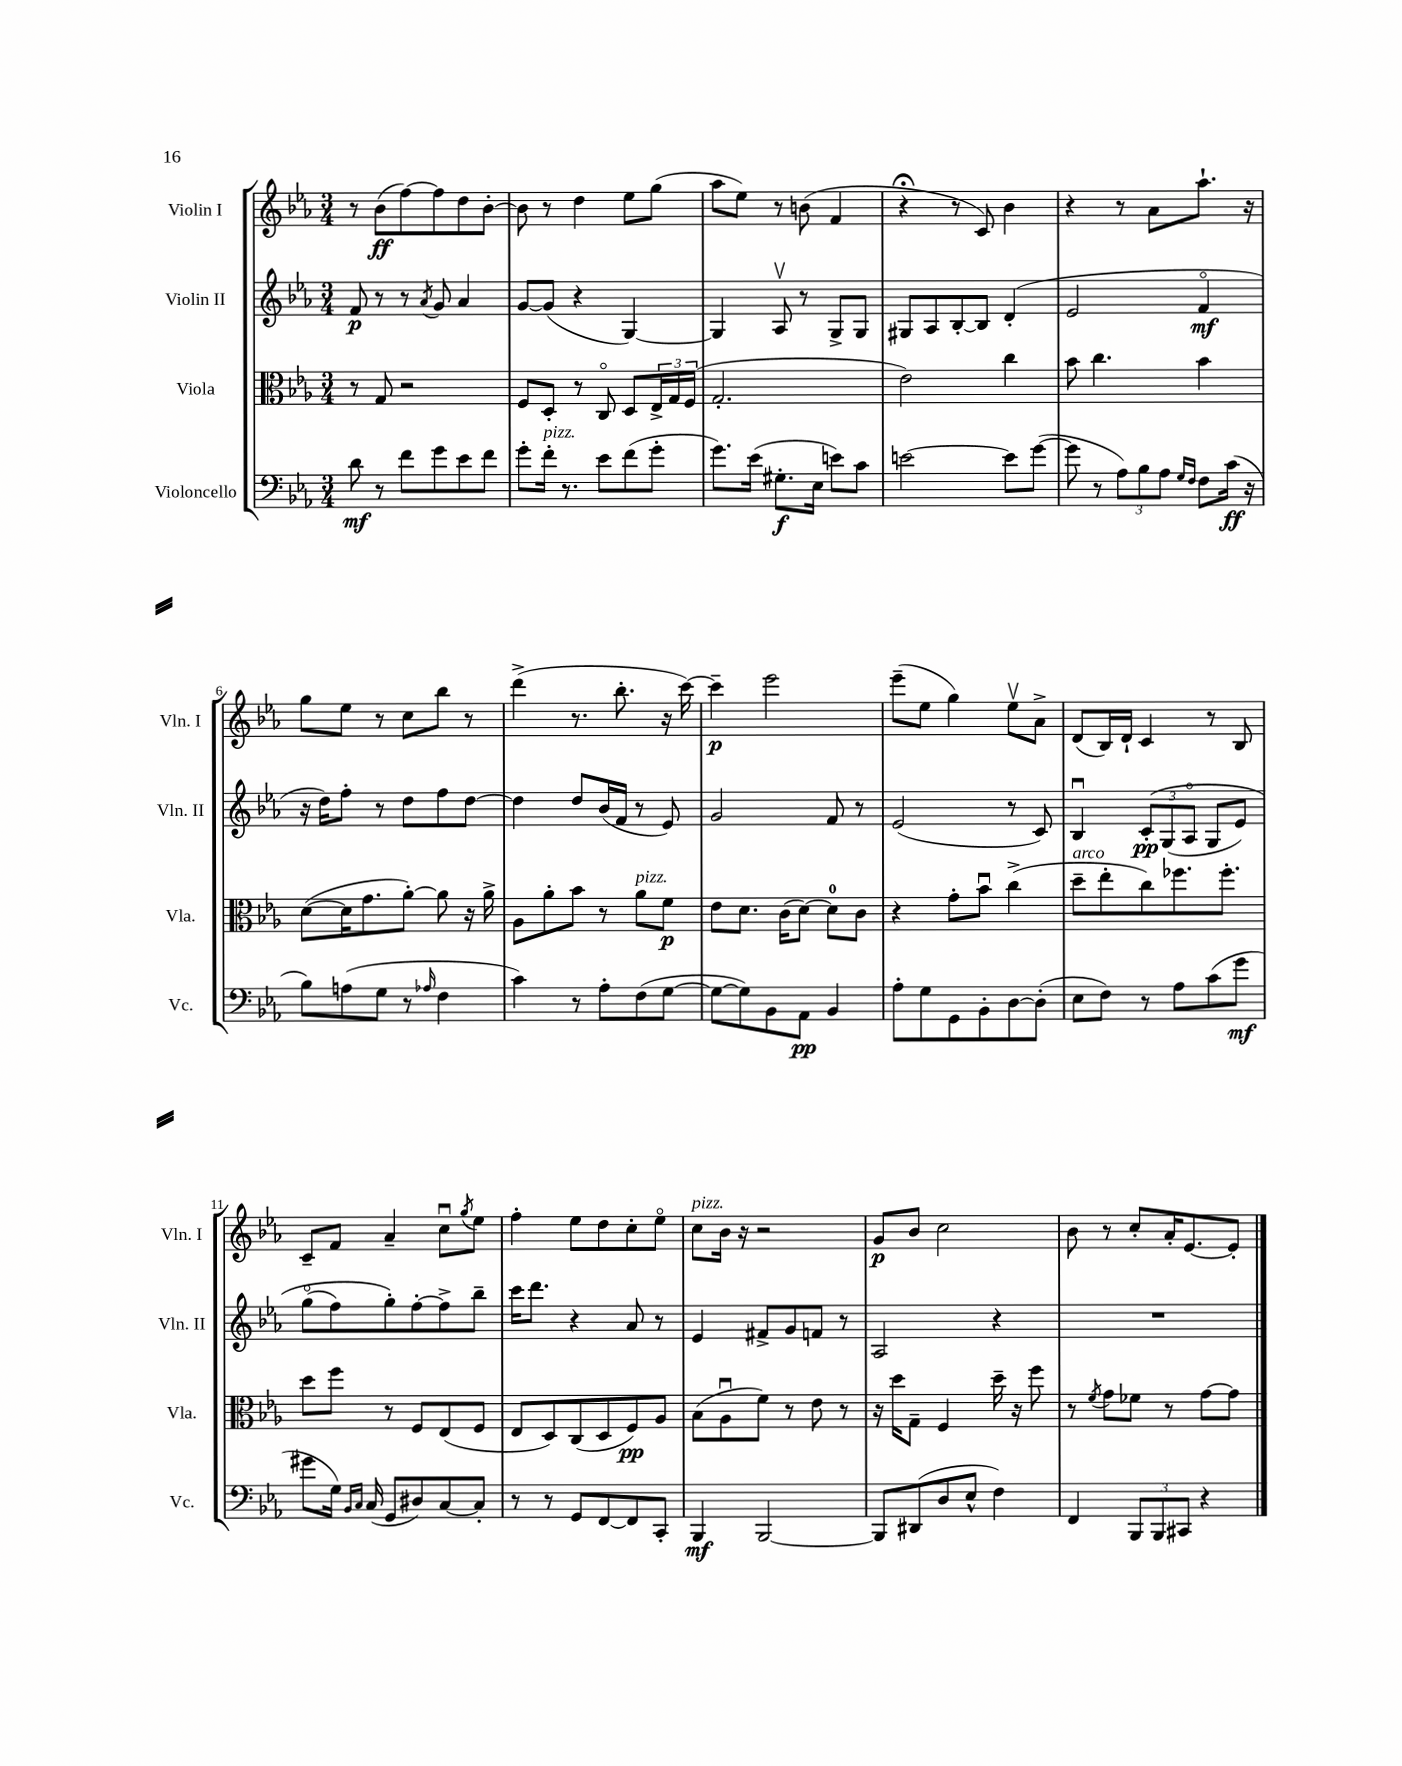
<<
\new StaffGroup <<
\new Staff = "s0" \with { instrumentName = "Violin I" shortInstrumentName = "Vln. I" } {
    \clef treble \key ees \major \numericTimeSignature \time 3/4
    r8 bes'8\ff( f''8~) f''8 d''8 bes'8~-. |
    bes'8 r8 d''4 ees''8 g''8( |
    aes''8 ees''8) r8 b'8( f'4 |
    r4\fermata r8 c'8) bes'4 |
    r4 r8 aes'8 aes''8.-! r16 |
    g''8 ees''8 r8 c''8 bes''8 r8 |
    d'''4->( r8. bes''8.-. r16 c'''16~) |
    c'''4--\p ees'''2 |
    ees'''8--( ees''8 g''4) ees''8\upbow aes'8-> |
    d'8( bes16) d'16-! c'4 r8 bes8 |
    c'8-- f'8 aes'4-- c''8\downbow \acciaccatura { g''8 } ees''8 |
    f''4-. ees''8 d''8 c''8-. ees''8\flageolet |
    c''8^\markup { \italic "pizz." } bes'16 r16 r2 |
    g'8\p bes'8 c''2 |
    bes'8 r8 c''8-. aes'16-. ees'8.~ ees'8-. \bar "|." |
}
\new Staff = "s1" \with { instrumentName = "Violin II" shortInstrumentName = "Vln. II" } {
    \clef treble \key ees \major \numericTimeSignature \time 3/4
    f'8\p r8 r8 \acciaccatura { aes'8 } g'8 aes'4 |
    g'8~ g'8( r4 g4~) |
    g4 aes8\upbow r8 g8-> g8 |
    gis8 aes8 bes8~-. bes8 d'4-.( |
    ees'2 f'4\flageolet\mf |
    r16 d''16) f''8-. r8 d''8 f''8 d''8~ |
    d''4 d''8 bes'16( f'16 r8 ees'8) |
    g'2 f'8 r8 |
    ees'2( r8 c'8) |
    bes4\downbow \tuplet 3/2 { c'8-.\pp\( g8( aes8\flageolet } g8 ees'8) |
    g''8\flageolet( f''8) g''8-.\) f''8~-. f''8-> bes''8-- |
    c'''16 d'''8. r4 aes'8 r8 |
    ees'4 fis'8-> g'8 f'8 r8 |
    aes2 r4 |
    R2. \bar "|." |
}
\new Staff = "s2" \with { instrumentName = "Viola" shortInstrumentName = "Vla." } {
    \clef alto \key ees \major \numericTimeSignature \time 3/4
    r8 g8 r2 |
    f8 d8-. r8 c8\flageolet d8 \tuplet 3/2 { ees16-> g16 f16( } |
    g2.-. |
    ees'2) c''4 |
    bes'8 c''4. bes'4 |
    d'8~( d'16 g'8. aes'8~-.) aes'8 r16 aes'16-> |
    aes8 aes'8-. bes'8 r8 aes'8^\markup { \italic "pizz." } f'8\p |
    ees'8 d'8. c'16( d'8~) d'8-0 c'8 |
    r4 g'8-. bes'8\downbow c''4->( |
    d''8--^\markup { \italic "arco" } ees''8-. c''8) fes''8. fes''8.-. |
    d''8 f''8 r8 f8 ees8( f8 |
    ees8 d8) c8( d8 f8\pp) aes8 |
    bes8( aes8\downbow f'8) r8 ees'8 r8 |
    r16 d''16 g8-- f4 d''16-- r16 f''8 |
    r8 \acciaccatura { f'8 } g'8 fes'8 r8 g'8~ g'8 \bar "|." |
}
\new Staff = "s3" \with { instrumentName = "Violoncello" shortInstrumentName = "Vc." } {
    \clef bass \key ees \major \numericTimeSignature \time 3/4
    d'8\mf r8 f'8 g'8 ees'8 f'8 |
    g'8-. f'16-.^\markup { \italic "pizz." } r8. ees'8 f'8( g'8-. |
    g'8.) ees'16( gis8.-.\f ees16 e'8) c'8 |
    e'2~ e'8 g'8~( |
    g'8 r8 \tuplet 3/2 { aes8) bes8 aes8 } \grace { g16 f16 } f8 c'16\ff( r16 |
    bes8) a8( g8 r8 \grace { aes16 } f4 |
    c'4) r8 aes8-. f8( g8~ |
    g8~ g8) bes,8 aes,8\pp bes,4 |
    aes8-. g8 g,8 bes,8-. d8~ d8-.( |
    ees8 f8) r8 aes8 c'8( g'8\mf |
    gis'8 g16) \grace { bes,16 c16 } c16( g,8 dis8) c8~ c8-. |
    r8 r8 g,8 f,8~ f,8 c,8-. |
    bes,,4\mf bes,,2~ |
    bes,,8 dis,8( d8 ees8-^ f4) |
    f,4 \tuplet 3/2 { bes,,8 bes,,8 cis,8 } r4 \bar "|." |
}
>>
>>
